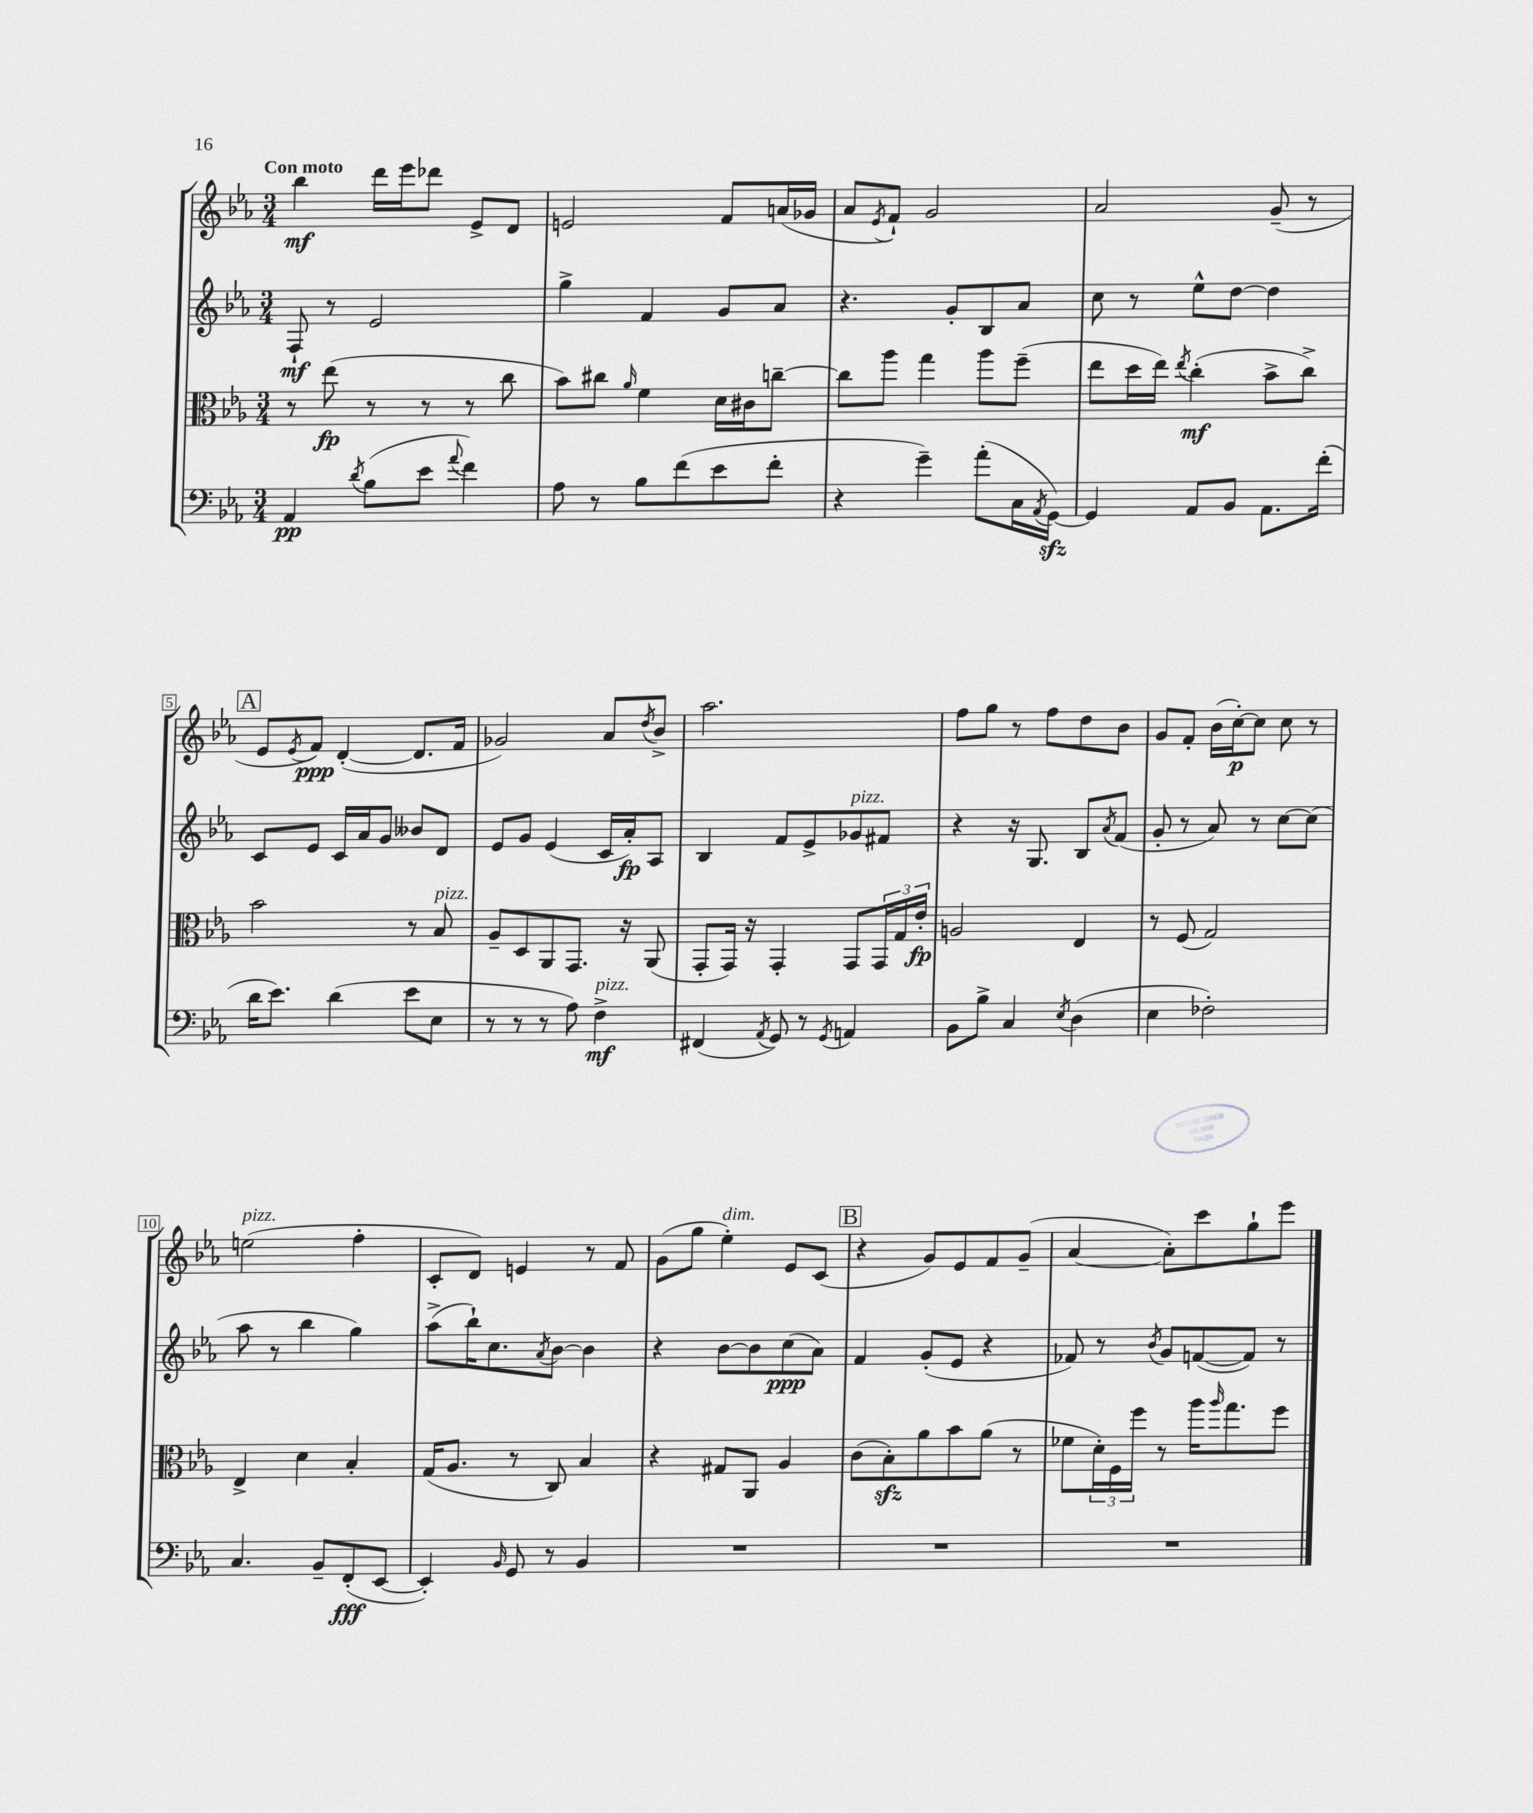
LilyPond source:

<<
\new StaffGroup <<
\new Staff = "s0" {
    \clef treble \key ees \major \numericTimeSignature \time 3/4 \tempo "Con moto"
    bes''4\mf d'''16 ees'''16 des'''8 ees'8-> d'8 |
    e'2 f'8 a'16( ges'16 |
    aes'8 \acciaccatura { ees'8 } f'8-!) g'2 |
    aes'2 g'8--( r8 |
    \mark \markup { \box "A" } ees'8 \acciaccatura { ees'8 } f'8\ppp) d'4~-.( d'8. f'16 |
    ges'2) aes'8 \acciaccatura { d''8 } bes'8-> |
    aes''2. |
    f''8 g''8 r8 f''8 d''8 bes'8 |
    g'8 f'8-. bes'16( c''16~-.\p) c''8 c''8 r8 |
    e''2^\markup { \italic "pizz." }( f''4-. |
    c'8-. d'8) e'4 r8 f'8 |
    g'8( g''8 ees''4-.^\markup { \italic "dim." }) ees'8 c'8( |
    \mark \markup { \box "B" } r4 g'8) ees'8 f'8 g'8--( |
    aes'4~ aes'8-.) c'''8 g''8-! ees'''8 \bar "|." |
}
\new Staff = "s1" {
    \clef treble \key ees \major \numericTimeSignature \time 3/4
    f8-!\mf r8 ees'2 |
    g''4-> f'4 g'8 aes'8 |
    r4. g'8-. bes8 aes'8 |
    c''8 r8 ees''8-^ d''8~ d''4 |
    \mark \markup { \box "A" } c'8 ees'8 c'16 aes'16 g'8 beses'8 d'8 |
    ees'8 g'8 ees'4( c'16 aes'16-.\fp) aes8 |
    bes4 f'8 ees'8-> ges'8^\markup { \italic "pizz." } fis'8 |
    r4 r16 g8. bes8 \acciaccatura { aes'8 } f'8( |
    g'8-. r8 aes'8) r8 c''8~ c''8( |
    aes''8 r8 bes''4 g''4) |
    aes''8->( bes''16-!) c''8. \acciaccatura { aes'8 } bes'8~ bes'4 |
    r4 bes'8~ bes'8 c''8\ppp( aes'8) |
    \mark \markup { \box "B" } f'4 g'8-.( ees'8 r4 |
    fes'8) r8 \acciaccatura { bes'8 } g'8 f'8~( f'8) r8 \bar "|." |
}
\new Staff = "s2" {
    \clef alto \key ees \major \numericTimeSignature \time 3/4
    r8 ees''8\fp( r8 r8 r8 c''8 |
    bes'8) cis''8 \grace { aes'16 } f'4 d'16 cis'16 c''8~-- |
    c''8 aes''8 g''4 aes''8 f''8--( |
    ees''8 d''16 ees''16) \acciaccatura { ees''8 } c''4-.\mf( bes'8-> c''8->) |
    \mark \markup { \box "A" } bes'2 r8 bes8^\markup { \italic "pizz." } |
    aes8-- d8 aes,8 g,8. r16 aes,8( |
    g,8-. g,16) r16 g,4-. g,8 \tuplet 3/2 { g,16 g16 ees'16-.\fp } |
    a2 ees4 |
    r8 f8( g2) |
    ees4-> d'4 bes4-. |
    g16( aes8. r8 c8) bes4 |
    r4 gis8 aes,8 aes4 |
    \mark \markup { \box "B" } c'8( bes8-.\sfz) aes'8 bes'8 aes'8( r8 |
    fes'8 \tuplet 3/2 { d'16-.) f16 f''16 } r8 aes''16 \grace { aes''16 } g''8. f''8 \bar "|." |
}
\new Staff = "s3" {
    \clef bass \key ees \major \numericTimeSignature \time 3/4
    aes,4\pp \acciaccatura { d'8 } bes8( ees'8 \appoggiatura { aes'8 } f'4) |
    aes8 r8 bes8 f'8( ees'8 f'8-. |
    r4 g'4--) aes'8-.( c16 \acciaccatura { aes,8 } g,16~\sfz) |
    g,4 aes,8 bes,8 aes,8. f'16-.( |
    \mark \markup { \box "A" } d'16 ees'8.) d'4( ees'8 ees8 |
    r8 r8 r8 aes8) f4->\mf^\markup { \italic "pizz." } |
    fis,4( \acciaccatura { aes,8 } g,8) r8 \acciaccatura { g,8 } a,4 |
    bes,8 bes8-> c4 \acciaccatura { ees8 } d4( |
    ees4 fes2-.) |
    c4. bes,8-- f,8-.\fff( ees,8~ |
    ees,4-.) \grace { bes,16 } g,8 r8 bes,4 |
    R2. |
    \mark \markup { \box "B" } R2. |
    R2. \bar "|." |
}
>>
>>
\layout { \context { \Score \override BarNumber.stencil = #(make-stencil-boxer 0.1 0.3 ly:text-interface::print) } }
